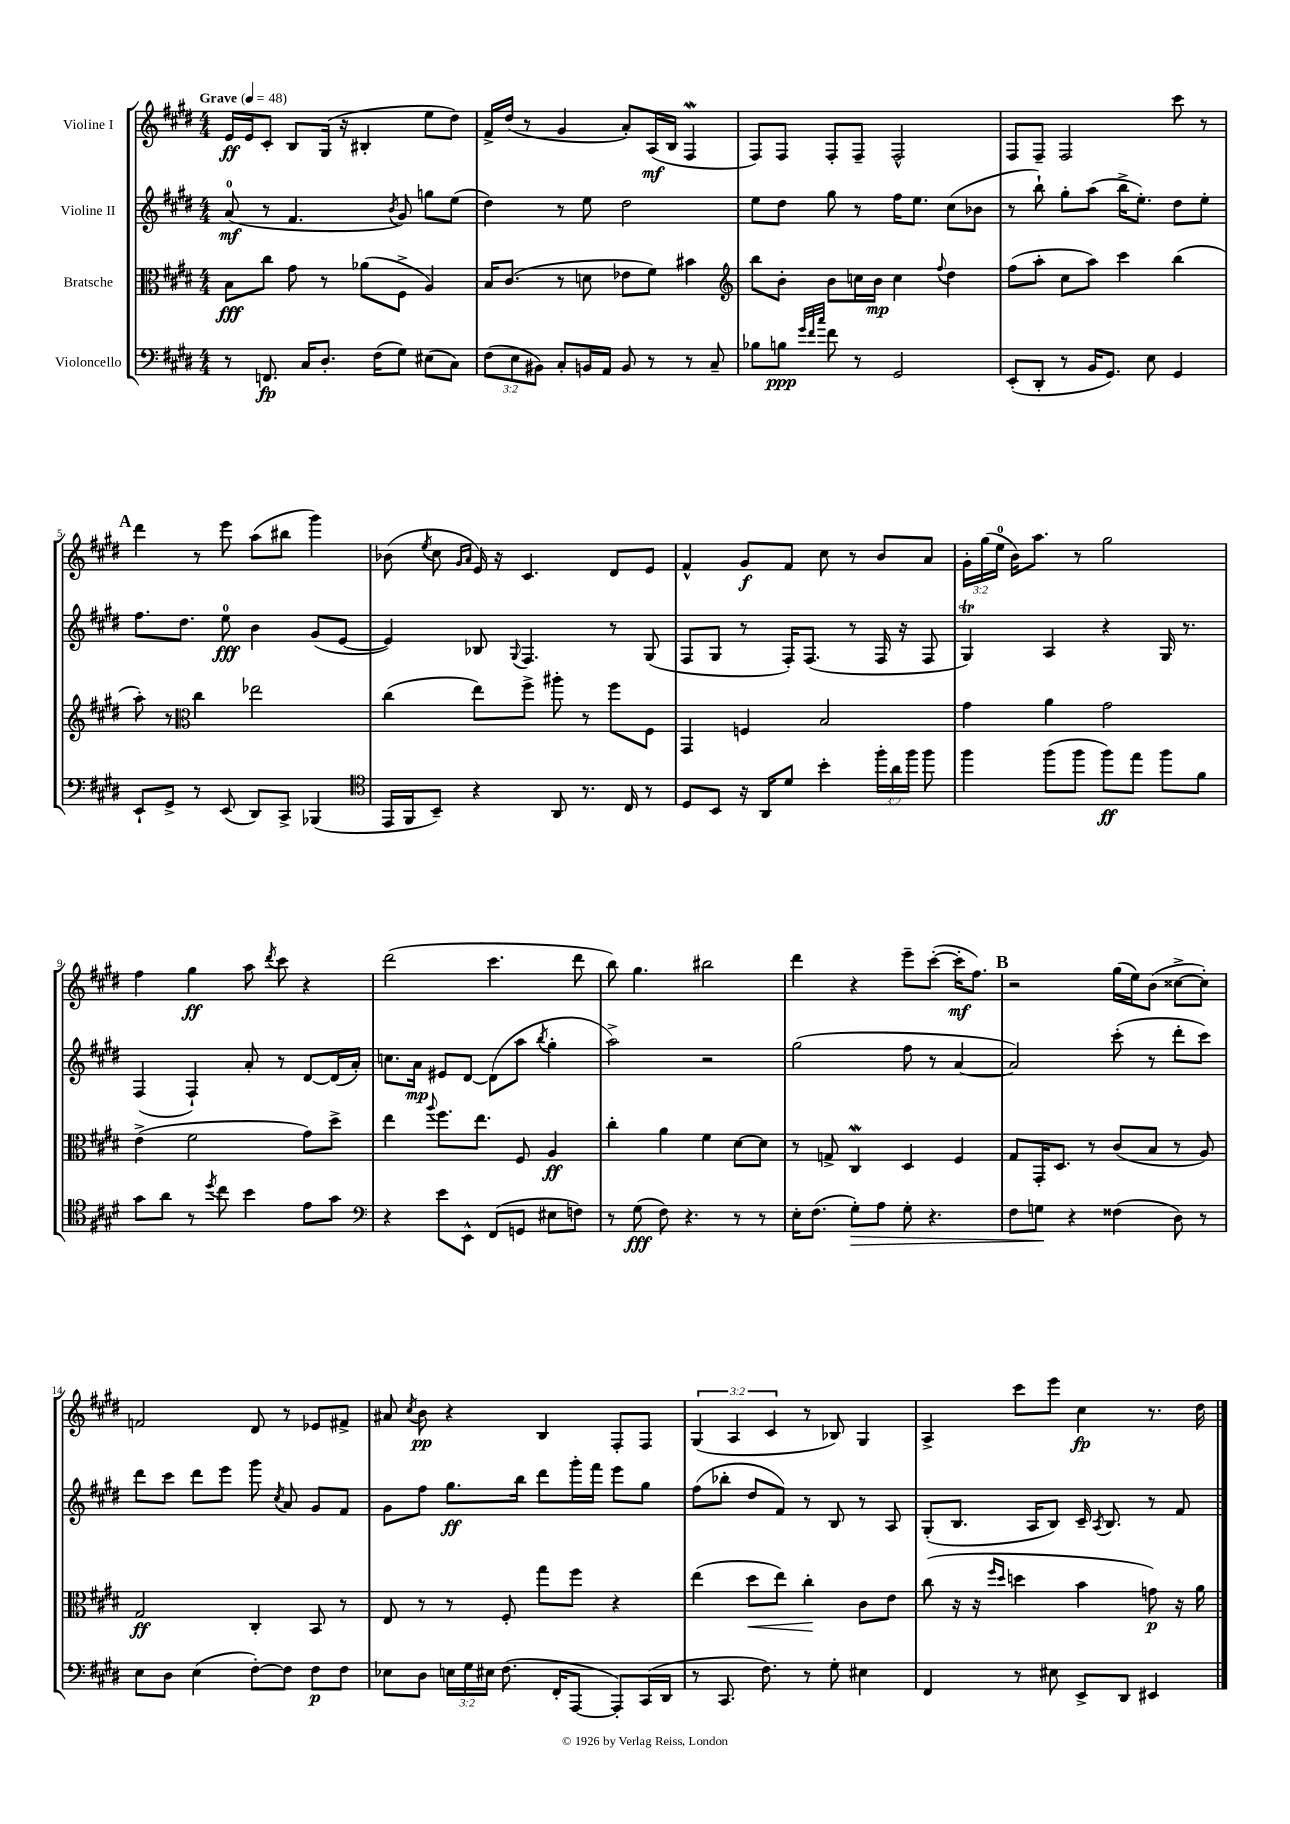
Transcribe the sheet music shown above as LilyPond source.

<<
\new StaffGroup <<
\new Staff = "s0" \with { instrumentName = "Violine I" } {
    \clef treble \key e \major \numericTimeSignature \time 4/4 \override Staff.TupletNumber.text = #tuplet-number::calc-fraction-text \tempo "Grave" 4 = 48
    \autoBeamOff e'16[\ff e'16 cis'8]-. b8[ gis16]( r16 bis4-. e''8[ dis''8]) |
    fis'16[-> dis''16]( r8 gis'4 a'8[-.) a16\mf( b16] fis4\mordent |
    fis8[) fis8] fis8[-. fis8]-- fis2-^ |
    fis8[ fis8]-- fis2 cis'''8 r8 |
    \mark \markup { \bold "A" } dis'''4 r8 e'''8 a''8[( bis''8] gis'''4) |
    bes'8( \acciaccatura { e''8 } cis''8 \grace { gis'16[ a'16] } e'16) r16 cis'4. dis'8[ e'8] |
    fis'4-^ gis'8[\f fis'8] cis''8 r8 b'8[ a'8] |
    \tuplet 3/2 { gis'16[-. gis''16( e''16]-0 } b'16[) a''8.] r8 gis''2 |
    fis''4 gis''4\ff a''8 \acciaccatura { dis'''8 } cis'''8 r4 |
    dis'''2( cis'''4. dis'''8 |
    b''8) gis''4. bis''2 |
    dis'''4 r4 e'''8[-- cis'''8]~-.( cis'''16[-.\mf fis''8.]) |
    \mark \markup { \bold "B" } r2 gis''16[( e''16) b'8]( cisis''8[~-> cisis''8]-.) |
    f'2 dis'8 r8 ees'8[ fis'8]-> |
    ais'8 \acciaccatura { cis''8 } b'8\pp r4 b4 fis8[-. fis8] |
    \tuplet 3/2 { gis4( a4 cis'4 } r8 bes8) gis4 |
    a4-> cis'''8[ e'''8] cis''4\fp r8. dis''16 \bar "|." |
}
\new Staff = "s1" \with { instrumentName = "Violine II" } {
    \clef treble \key e \major \numericTimeSignature \time 4/4
    \autoBeamOff a'8-0\mf( r8 fis'4. \acciaccatura { b'8 } gis'8) g''8[ e''8]( |
    dis''4) r8 e''8 dis''2 |
    e''8[ dis''8] gis''8 r8 fis''16[ e''8.] cis''8[( bes'8] |
    r8 b''8-!) gis''8[-. a''8]( b''16[-> e''8.]-.) dis''8[ e''8]-. |
    \mark \markup { \bold "A" } fis''8.[ dis''8.] e''8-0\fff b'4 gis'8[( e'8]~ |
    e'4) bes8 \appoggiatura { gis8 } fis4. r8 gis8( |
    fis8[ gis8] r8 fis16[-.) fis8.]( r8 fis16 r16 fis8 |
    gis4\trill) a4 r4 gis16 r8. |
    fis4( fis4-!) a'8-. r8 dis'8[~ dis'16( a'16]-.) |
    c''8.[ a'16]\mp eis'8[ dis'8]~ dis'8[( a''8] \acciaccatura { b''8 } gis''4-. |
    a''2->) r2 |
    gis''2( fis''8 r8 a'4~ |
    \mark \markup { \bold "B" } a'2) cis'''8-.( r8 dis'''8[-. cis'''8]) |
    dis'''8[ cis'''8] dis'''8[ e'''8] gis'''8 \acciaccatura { cis''8 } a'8 gis'8[ fis'8] |
    gis'8[ fis''8] gis''8.[\ff b''16] dis'''8[ gis'''16-. fis'''16] e'''8[ gis''8] |
    fis''8[( bes''8]-. dis''8[ fis'8]) r8 b8 r8 a8 |
    gis8[-.( b8.] a16[ b8]) cis'16-- \acciaccatura { a8 } b8. r8 fis'8 \bar "|." |
}
\new Staff = "s2" \with { instrumentName = "Bratsche" } {
    \clef alto \key e \major \numericTimeSignature \time 4/4
    \autoBeamOff b8[\fff cis''8] gis'8 r8 aes'8[( fis8]-> a4) |
    b16[ cis'8.]( r8 d'8 ees'8[ fis'8]) bis'4 |
    \clef treble b''8[ b'8]-. b'8[ c''16 b'16]\mp c''4 \appoggiatura { fis''8 } dis''4 |
    fis''8[( a''8]-. cis''8[ a''8]) cis'''4 b''4( |
    \mark \markup { \bold "A" } a''8-.) r8 \clef alto cis''4 ees''2 |
    cis''4( e''8[) fis''8]-> ais''8-. r8 fis''8[ fis8] |
    gis,4 f4 b2 |
    gis'4 a'4 gis'2 |
    e'4->( fis'2 gis'8[) dis''8]-> |
    e''4 \appoggiatura { a''8 } fis''8.[ e''8.] fis8 a4\ff |
    cis''4-. a'4 fis'4 dis'8[~ dis'8] |
    r8 g8-> cis4\mordent dis4 fis4 |
    \mark \markup { \bold "B" } gis8[ gis,16-. dis8.] r8 cis'8[( b8] r8 a8) |
    gis2\ff cis4-. b,8 r8 |
    e8 r8 r8 fis8-. gis''8[ fis''8] r4 |
    e''4( dis''8[\< e''8]) cis''4-.\! cis'8[ e'8] |
    cis''8( r16 r16 \grace { fis''16[ dis''16] } d''4 b'4 g'8\p) r16 a'16 \bar "|." |
}
\new Staff = "s3" \with { instrumentName = "Violoncello" } {
    \clef bass \key e \major \numericTimeSignature \time 4/4 \override Staff.TupletNumber.text = #tuplet-number::calc-fraction-text
    \autoBeamOff r8 f,8.\fp cis16[ dis8.]-. fis16[( gis8]) eis8[( cis8]) |
    \tuplet 3/2 { fis8[( e8 bis,8]) } cis8[-. b,16 a,16] b,8 r8 r8 cis8-- |
    bes8[ b8]\ppp \grace { gis'32[ fis'32 cis''32] } fis'8 r8 gis,2 |
    e,8[-.( dis,8]-. r8 b,16[ gis,8.]) e8 gis,4 |
    \mark \markup { \bold "A" } e,8[-! gis,8]-> r8 e,8( dis,8[) cis,8]-> bes,,4( |
    \clef tenor e,16[ fis,16 b,8]--) r4 a,8 r8. cis16 r8 |
    dis8[ b,8] r16 a,16[ dis'8] b'4-. \tuplet 3/2 { fis''16[-. a'16 fis''16] } fis''8 |
    fis''4 fis''8[( fis''8] fis''8[\ff) e''8] fis''8[ fis'8] |
    gis'8[ a'8] r8 \acciaccatura { dis''8 } cis''8 b'4 e'8[ gis'8] |
    \clef bass r4 e'8[ e,8]-^ fis,8[( g,8] eis8[ f8]) |
    r8 gis8\fff( fis8) r4. r8 r8 |
    e16[-. fis8.]( gis8[-.\>) a8] gis8-. r4. |
    \mark \markup { \bold "B" } fis8[ g8]\! r4 fisis4( dis8) r8 |
    e8[ dis8] e4( fis8[~-.) fis8] fis8[\p fis8] |
    ees8[ dis8] \tuplet 3/2 { e16[ gis16 eis16] } fis8.( fis,16[-. a,,8]~ a,,8[-.) cis,16( dis,16] |
    r8 cis,8. fis8.) r8 gis8-. eis4 |
    fis,4 r8 eis8 e,8[-> dis,8] eis,4 \bar "|." |
}
>>
>>
